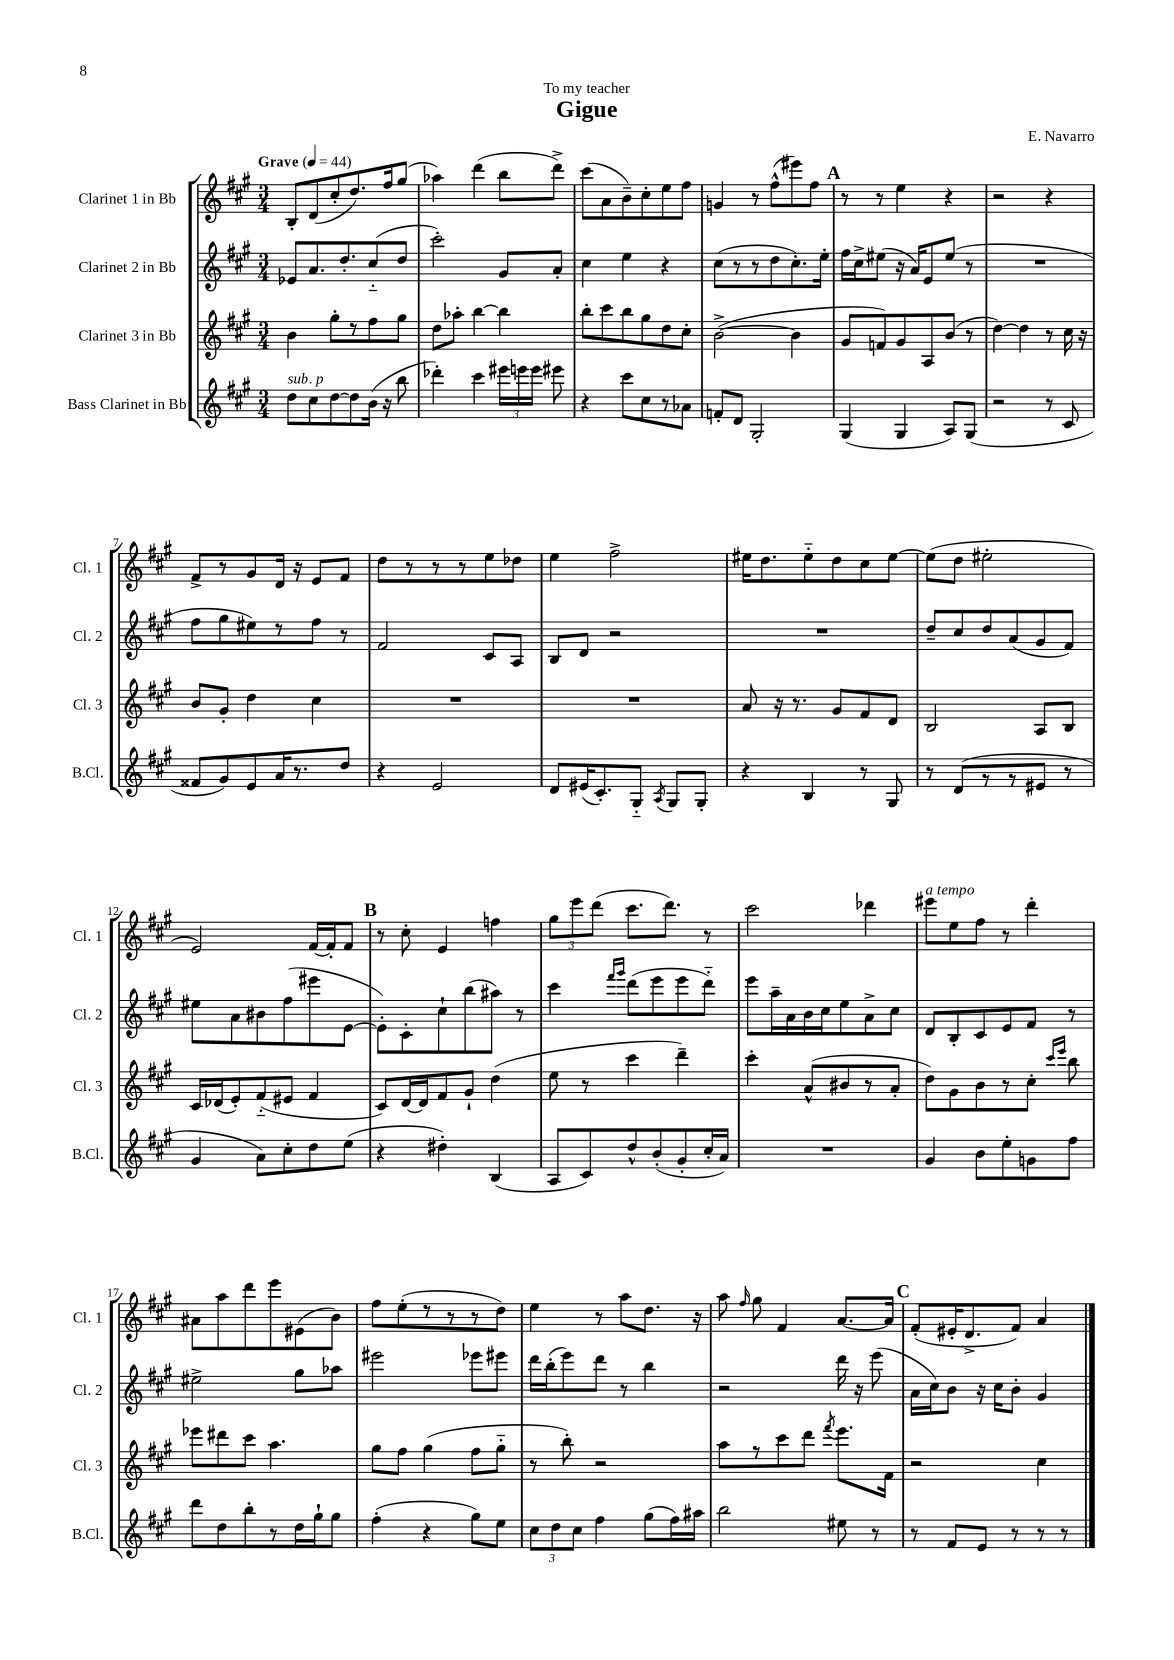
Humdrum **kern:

**kern	**kern	**kern	**kern
*part4	*part3	*part2	*part1
*staff4	*staff3	*staff2	*staff1
*I"Bass Clarinet in Bb	*I"Clarinet 3 in Bb	*I"Clarinet 2 in Bb	*I"Clarinet 1 in Bb
*I'B.Cl.	*I'Cl. 3	*I'Cl. 2	*I'Cl. 1
*clefG2	*clefG2	*clefG2	*clefG2
*k[f#c#g#]	*k[f#c#g#]	*k[f#c#g#]	*k[f#c#g#]
*M3/4	*M3/4	*M3/4	*M3/4
*MM44	*MM44	*MM44	*MM44
=1	=1	=1	=1
!	!	!	!LO:TX:a:B:t=Grave
!LO:TX:a:i:t=sub. p	!	!	!
8dd\L	4b\	8e-X/L	8B'/L
8cc#\	.	8.a/	(8d/
[8dd\	8gg#'\L	.	8cc#'/
.	.	8.dd'/	.
8dd\]	8r	.	8.dd/)
(16b\Jk	8ff#\	(8cc#/	.
16r	.	.	16ff#/k
8bb\	8gg#\J	8dd/J	(8gg#/J
=2	=2	=2	=2
4ddd-X'\)	8dd\L	2ccc#'\)	4aa-X\)
.	8aa-X'\J	.	.
4ccc#\	[4bb\	.	(4ddd\
24eee#X\LL	4bb\]	8g#/L	8bb\L
24eeen\	.	.	.
24eee\JJ	.	.	.
8eee#X\	.	8a'/J	8ddd^\J)
=3	=3	=3	=3
4r	8bb'\L	4cc#\	(8ccc#\L
.	8ccc#\	.	8a\
8ccc#\L	8bb\	4ee\	8b~\)
8cc#\	8gg#\	.	8cc#'\
8r	8dd\	4r	8ee\
8a-X\J	8cc#'\J	.	8ff#\J
=4	=4	=4	=4
8fn'/L	([2b^\	(8cc#\L	4gn/
8d/J	.	8r	.
2G#'/	.	8r	8r
.	.	8dd\	(8ff#^^\L
.	4b\]	8.cc#'\)	8eee#X\)
.	.	.	8ff#\J
.	.	16ee'\Jk	.
!!LO:REH:place=s1:t=A
=5	=5	=5	=5
(4G#/	8g#/L	16ff#\LL	8r
.	.	16cc#^\J	.
.	8fn/)	(8ee#X\J	8r
4G#/	8g#/	16r	4ee\
.	.	16a/KL)	.
.	8A/	8e/	.
8A/L)	(8b/J	(8ee#/J	4r
(8G#/J	8r	8r	.
=6	=6	=6	=6
2r	[4dd\)	2.r	2r
.	4dd\]	.	.
8r	8r	.	4r
8c#/	16cc#\	.	.
.	16r	.	.
!!LO:LB:g=z
=7	=7	=7	=7
8f##X/L	8b/L	8ff#\L	8f#^/L
8g#/)	8g#'/J	8gg#\	8r
8e/	4dd\	8ee#X\)	8g#/
16a/K	.	8r	16d/Jk
8.r	.	.	16r
.	4cc#\	8ff#\J	8e/L
8dd/J	.	8r	8f#/J
=8	=8	=8	=8
4r	2.r	2f#/	8dd\L
.	.	.	8r
2e/	.	.	8r
.	.	.	8r
.	.	8c#/L	8ee\
.	.	8A/J	8dd-X\J
=9	=9	=9	=9
8d/L	2.r	8B/L	4ee\
(16e#X/K	.	8d/J	.
8.c#'/)	.	.	.
.	.	2r	2ff#^\
8G#/J	.	.	.
8qA/	.	.	.
8G#/L	.	.	.
8G#'/J	.	.	.
=10	=10	=10	=10
4r	8a/	2.r	16ee#X\KL
.	.	.	8.dd\
.	16r	.	.
.	8.r	.	.
4B/	.	.	8ee#\
.	8g#/L	.	8dd\
8r	8f#/	.	8cc#\
8G#/	8d/J	.	[8ee#\J
=11	=11	=11	=11
8r	2B/	8dd~/L	(8ee#\L]
(8d/L	.	8cc#/	8dd\J
8r	.	8dd/	2ee#X'\
8r	.	(8a/	.
8e#X/J	8A/L	8g#/	.
8r	8B/J	8f#/J)	.
!!LO:LB:g=z
=12	=12	=12	=12
4g#/	16c#/LL	8ee#X\L	2e/)
.	(16d-X/J	.	.
.	8e'/)	8a\	.
8a\L)	(8f#/	8b#X\	.
8cc#'\	8e#X/J	(8ff#\	.
8dd\	4f#/	8eee#X\	[16f#/LL
.	.	.	16f#'/J]
(8ee\J	.	[8e\J	8f#/J
!!LO:REH:place=s1:t=B
=13	=13	=13	=13
4r	8c#/L)	8e'\L])	8r
.	[16d/L	8c#'\	8cc#'\
.	16d/J]	.	.
4dd#X'\)	8f#/	8cc#`\	4e/
.	8g#`/J	(8bb\	.
(4B/	(4dd\	8aa#X\J)	4ffn\
.	.	8r	.
=14	=14	=14	=14
8A/L	8ee\	4ccc#\	12gg#\L
.	.	.	12eee\
8c#/)	8r	.	.
.	.	.	(12ddd\J
.	.	16qqfff#/LL	.
.	.	16qqggg#/JJ	.
8dd^^/	4ccc#\	(8ddd\L	8.ccc#\L
(8b'/	.	8eee\	.
.	.	.	8.ddd\J)
8g#'/	4ddd~\)	8eee\	.
16cc#'/L	.	8ddd\J)	8r
16a/JJ)	.	.	.
=15	=15	=15	=15
2.r	4ccc#'\	8eee\L	2ccc#\
.	.	16aa~\L	.
.	.	16a\	.
.	(8a^^/L	16b\	.
.	.	16cc#\J	.
.	8b#X/	8ee\	.
.	8r	8a^\	4ddd-X\
.	8a'/J	8cc#\J	.
=16	=16	=16	=16
!	!	!	!LO:TX:a:i:t=a tempo
4g#/	8dd\L)	8d/L	8eee#X\L
.	8g#\	8B'/	8ee\
8b\L	8b\	8c#/	8ff#\J
8ee'\	8r	8e/	8r
8gn\	8cc#'\J	8f#/J	4ddd'\
.	16qqccc#/LL	.	.
.	16qqeee/JJ	.	.
8ff#\J	8bb\	8r	.
!!LO:LB:g=z
=17	=17	=17	=17
8ddd\L	8eee-X\L	2ee#X^\	8a#X\L
8dd\	8ddd#X\	.	8aa\
8bb'\	8ccc#\J	.	8ddd\
8r	4.aa\	.	8eee\
16dd\L	.	8gg#\L	(8e#X\
16gg#`\J	.	.	.
8gg#\J	.	8aa-X\J	8b\J)
=18	=18	=18	=18
(4ff#'\	8gg#\L	2eee#X\	8ff#\L
.	8ff#\J	.	(8ee'\
4r	(4gg#\	.	8r
.	.	.	8r
8gg#\L)	8ff#\L	8eee-X\L	8r
8ee\J	8gg#\J	8eee#X\J	8dd\J)
=19	=19	=19	=19
12cc#\L	8r	16ddd\LL	4ee\
.	.	(16bb'\J	.
12dd\	.	.	.
.	8bb'\)	8eee\)	.
12cc#\J	.	.	.
4ff#\	2r	8ddd\J	8r
.	.	8r	8aa\L
(8gg#\L	.	4bb\	8.dd\J
16ff#\L)	.	.	.
16aa#X\JJ	.	.	16r
=20	=20	=20	=20
2bb\	8aa\L	2r	8aa\
.	.	.	16qqff#/
.	8r	.	8gg#\
.	8ccc#\	.	4f#/
.	8ddd\J	.	.
.	8qfff#/	.	.
8ee#X\	8.eee\L	16ddd\	[8.a/L
.	.	16r	.
8r	.	(8eee\	.
.	16f#\Jk	.	16a/Jk]
!!LO:REH:place=s1:t=C
=21	=21	=21	=21
8r	2r	16a\LL	(8f#'/L
.	.	16cc#\J)	.
8f#/L	.	8b\J	16e#X'/K
.	.	.	8.d^/
8e/J	.	16r	.
.	.	16cc#\KL	.
8r	.	8b'\J	8f#/J)
8r	4cc#\	4g#/	4a/
8r	.	.	.
==	==	==	==
*-	*-	*-	*-
